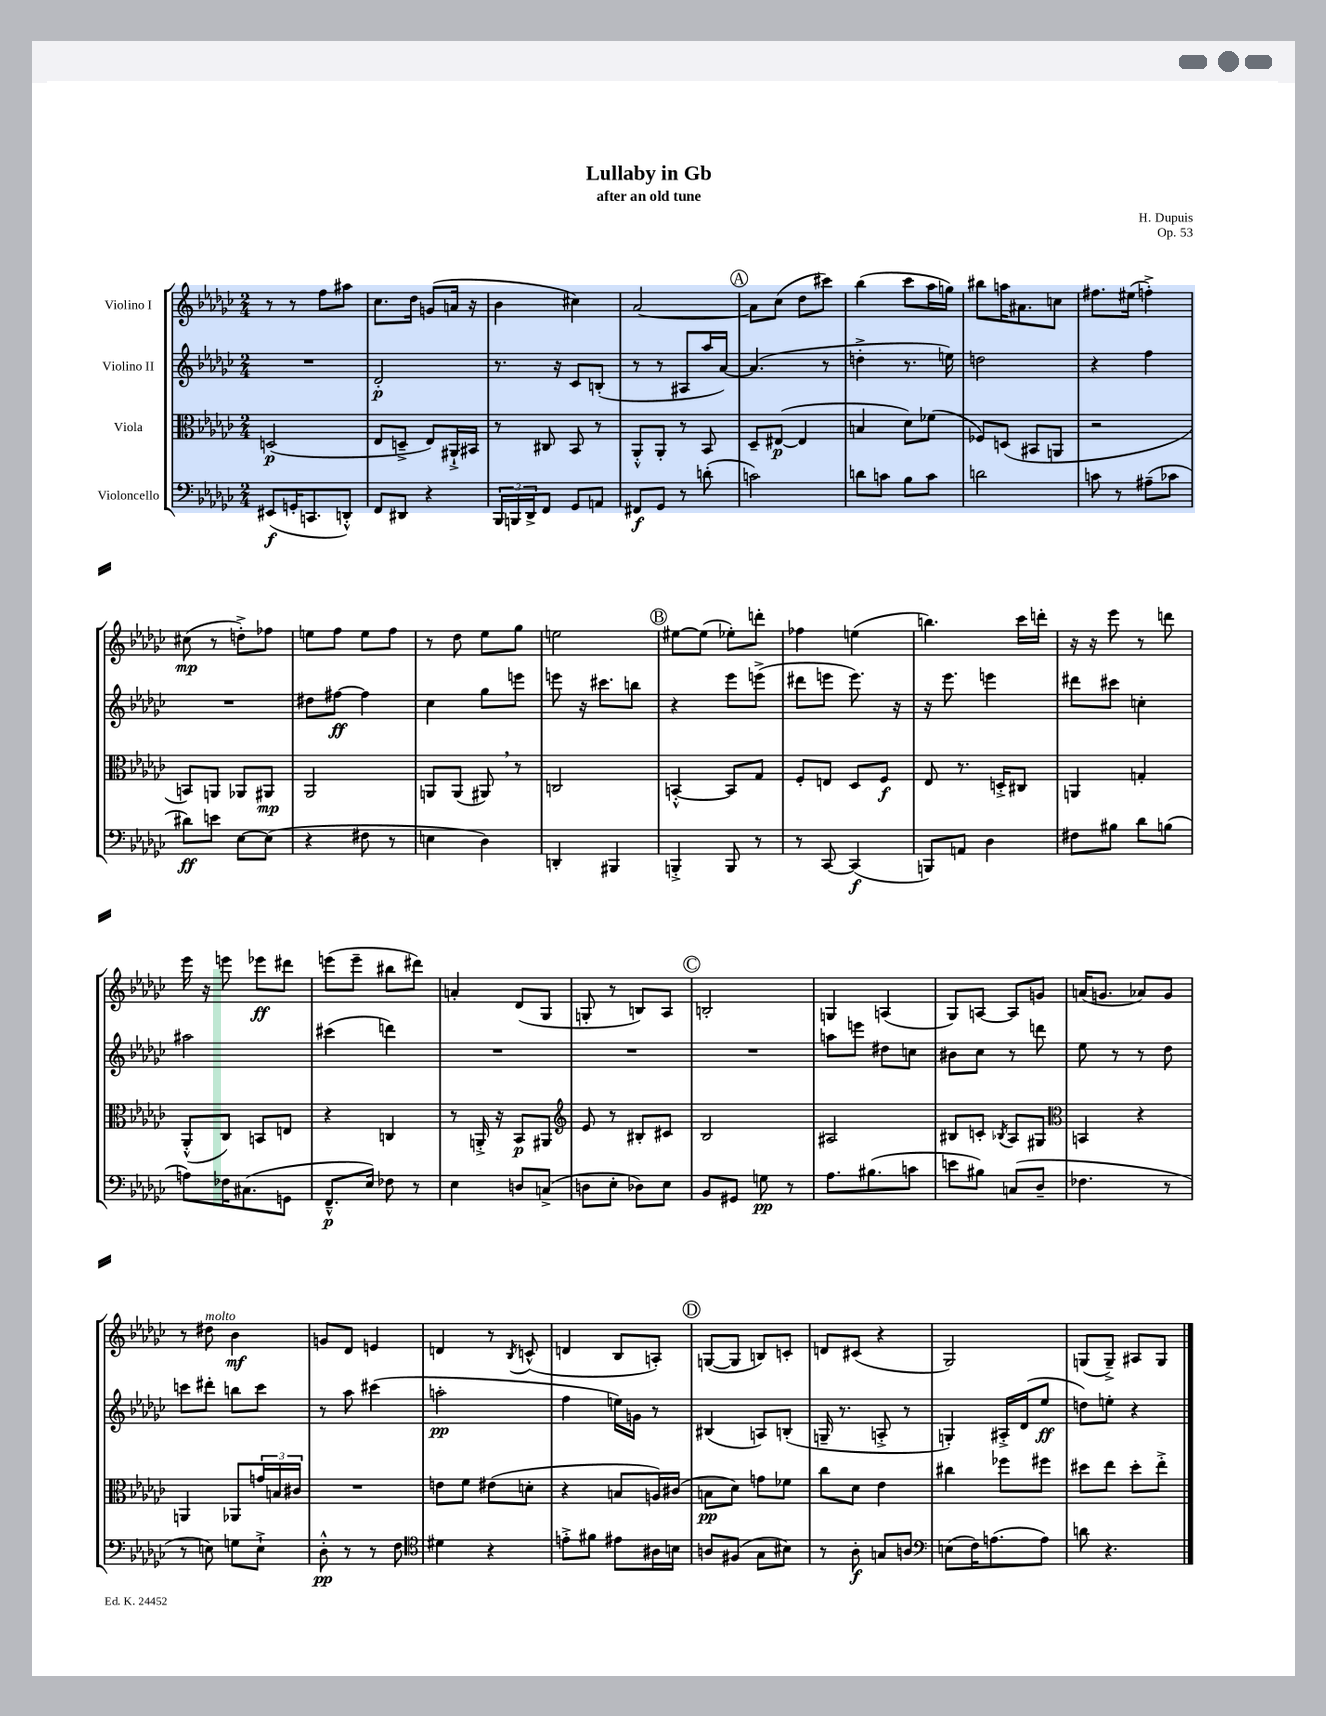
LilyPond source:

\header { title = "Lullaby in Gb" composer = "H. Dupuis" subtitle = "after an old tune" opus = "Op. 53" }
<<
\new StaffGroup <<
\new Staff = "s0" \with { instrumentName = "Violino I" } {
    \clef treble \key ges \major \numericTimeSignature \time 2/4
    r8 r8 f''8 ais''8 |
    ces''8. des''16 g'8( a'16 r16 |
    bes'4 cis''4) |
    aes'2~ |
    \mark \markup { \circle "A" } aes'8 ces''8( des''8 cis'''8) |
    bes''4( ces'''8 aes''16 g''16) |
    bis''8 a''16 ais'8. c''8 |
    fis''8. eis''16( f''4-.->) |
    cis''8\mp( r8 d''8-.->) fes''8 |
    e''8 f''8 e''8 f''8 |
    r8 des''8 ees''8 ges''8 |
    e''2 |
    \mark \markup { \circle "B" } eis''8~ eis''8( ees''8-.) d'''8-. |
    fes''4 e''4( |
    b''4.) ces'''16 d'''16-. |
    r16 r16 ees'''8 r8 d'''8 |
    ees'''16 r16 e'''8 ees'''8\ff dis'''8 |
    e'''8( e'''8-- bis''8 dis'''8) |
    a'4-. des'8( ges8 |
    g8-. r8 b8) aes8 |
    \mark \markup { \circle "C" } b2-. |
    g4 a4( |
    ges8) a8~ a8 g'8 |
    a'16( g'8. aes'8) g'8 |
    r8 dis''8^\markup { \italic "molto" } bes'4\mf |
    g'8 des'8 e'4 |
    d'4 r8 \acciaccatura { bes8 } c'8-^( |
    d'4 bes8 a8-.) |
    \mark \markup { \circle "D" } g8~( g8 b8) c'8-. |
    d'8 cis'8( r4 |
    ges2) |
    g8( g8--->) ais8 g8 \bar "|." |
}
\new Staff = "s1" \with { instrumentName = "Violino II" } {
    \clef treble \key ges \major \numericTimeSignature \time 2/4
    R2 |
    des'2-.\p |
    r8. r16 ces'8 b8-.( |
    r8 r8 ais8 aes''16 aes'16~) |
    \mark \markup { \circle "A" } aes'4.( r8 |
    d''4-.-> r8. e''16) |
    d''2 |
    r4 f''4 |
    R2 |
    dis''8 fis''8~\ff fis''4 |
    ces''4 ges''8 e'''8 |
    e'''8 r16 cis'''8. b''8 |
    \mark \markup { \circle "B" } r4 ees'''8 e'''8->( |
    dis'''8 e'''8 e'''8.) r16 |
    r16 ees'''8. e'''4 |
    dis'''8 cis'''8 c''4-. |
    ais''2 |
    cis'''4( d'''4) |
    R2 |
    R2 |
    \mark \markup { \circle "C" } R2 |
    a''8 e'''8 dis''8 c''8 |
    bis'8 ces''8 r8 d'''8 |
    ees''8 r8 r8 des''8 |
    c'''8 dis'''8-. b''8 c'''8 |
    r8 aes''8 cis'''4( |
    a''2-.\pp |
    f''4 e''16) g'16 r8 |
    \mark \markup { \circle "D" } bis4( a8) b8-.( |
    g16-- r8. a8-.-> r8 |
    g4-.) ais16-.-> des'16( ees''8\ff |
    d''8) e''8-. r4 \bar "|." |
}
\new Staff = "s2" \with { instrumentName = "Viola" } {
    \clef alto \key ges \major \numericTimeSignature \time 2/4
    d2\p( |
    ees8 d8---> ees8) ais,16-!-> bis,16 |
    r8 cis8 bes,8 r8 |
    aes,8-.-^ aes,8-. r8 bes,8 |
    \mark \markup { \circle "A" } des8-- eis8~\p( eis4 |
    b4 des'8) fes'8( |
    fes8) d8( bis,8 a,8 |
    r2 |
    b,8) a,8 aes,8 ais,8\mp |
    aes,2 |
    a,8 a,8( ais,8) \breathe r8 |
    c2 |
    \mark \markup { \circle "B" } b,4~-.-^ b,8 ges8 |
    f8-. e8 des8 f8\f |
    ees8 r8. d16-.-> cis8 |
    a,4 g4-. |
    aes,8-.-^( ces8) b,8 e8 |
    r4 c4 |
    r8 a,16-.-> r16 bes,8\p ais,8 |
    \clef treble ees'8 r8 bis8-. cis'8 |
    \mark \markup { \circle "C" } bes2 |
    ais2 |
    bis8 c'8-. \acciaccatura { bes8 } aes8 gis8 |
    \clef alto b,4 r4 |
    a,4 aes,8 \tuplet 3/2 { g'16 b16 cis'16 } |
    R2 |
    e'8 f'8 eis'8( d'8-. |
    r4 b8 a16) cis'16( |
    \mark \markup { \circle "D" } b8\pp des'8) g'8 fes'8 |
    ces''8 des'8 ees'4 |
    cis''4 fes''8 fis''8 |
    dis''8 ees''8 dis''8-. ees''8-.-> \bar "|." |
}
\new Staff = "s3" \with { instrumentName = "Violoncello" } {
    \clef bass \key ges \major \numericTimeSignature \time 2/4
    eis,8\f( g,16-. c,8. d,8-.-^) |
    f,8 dis,8 r4 |
    \tuplet 3/2 { bes,,16 b,,16 des,16-> } f,8 ges,8 a,8 |
    fis,8\f ges,8 r8 d'8-.( |
    \mark \markup { \circle "A" } c'2) |
    d'8 c'8 bes8 c'8 |
    d'2 |
    c'8 r8 ais8--( ces'8 |
    dis'8\ff) e'8 ees8~ ees8( |
    r4 fis8 r8 |
    e4 des4) |
    d,4-. bis,,4 |
    \mark \markup { \circle "B" } b,,4-.-> b,,8 r8 |
    r8 ces,8~ ces,4\f( |
    b,,8) a,8 des4 |
    fis8 bis8 des'8 b8( |
    a8) fes16 cis8.( g,8 |
    f,8.---^\p ees16) fes8 r8 |
    ees4 d8 c8->( |
    d8 ees8-. des8) ees8 |
    \mark \markup { \circle "C" } bes,8 gis,8 g8\pp r8 |
    aes8. bis8.( c'8 |
    e'8 bis8) c8( des8-- |
    fes4. r8 |
    r8 e8) g8 e8-!-> |
    des8-.-^\pp r8 r8 f8 |
    \clef tenor dis'4 r4 |
    e'8-.-> fis'8 eis'8 ais16 b16 |
    \mark \markup { \circle "D" } a8 fis8( ges8 bis8) |
    r8 aes8-.\f g8 a8 |
    \clef bass e8( f16) a8.( a8) |
    d'8 r4. \bar "|." |
}
>>
>>
\layout { \context { \Score \remove "Bar_number_engraver" } }
